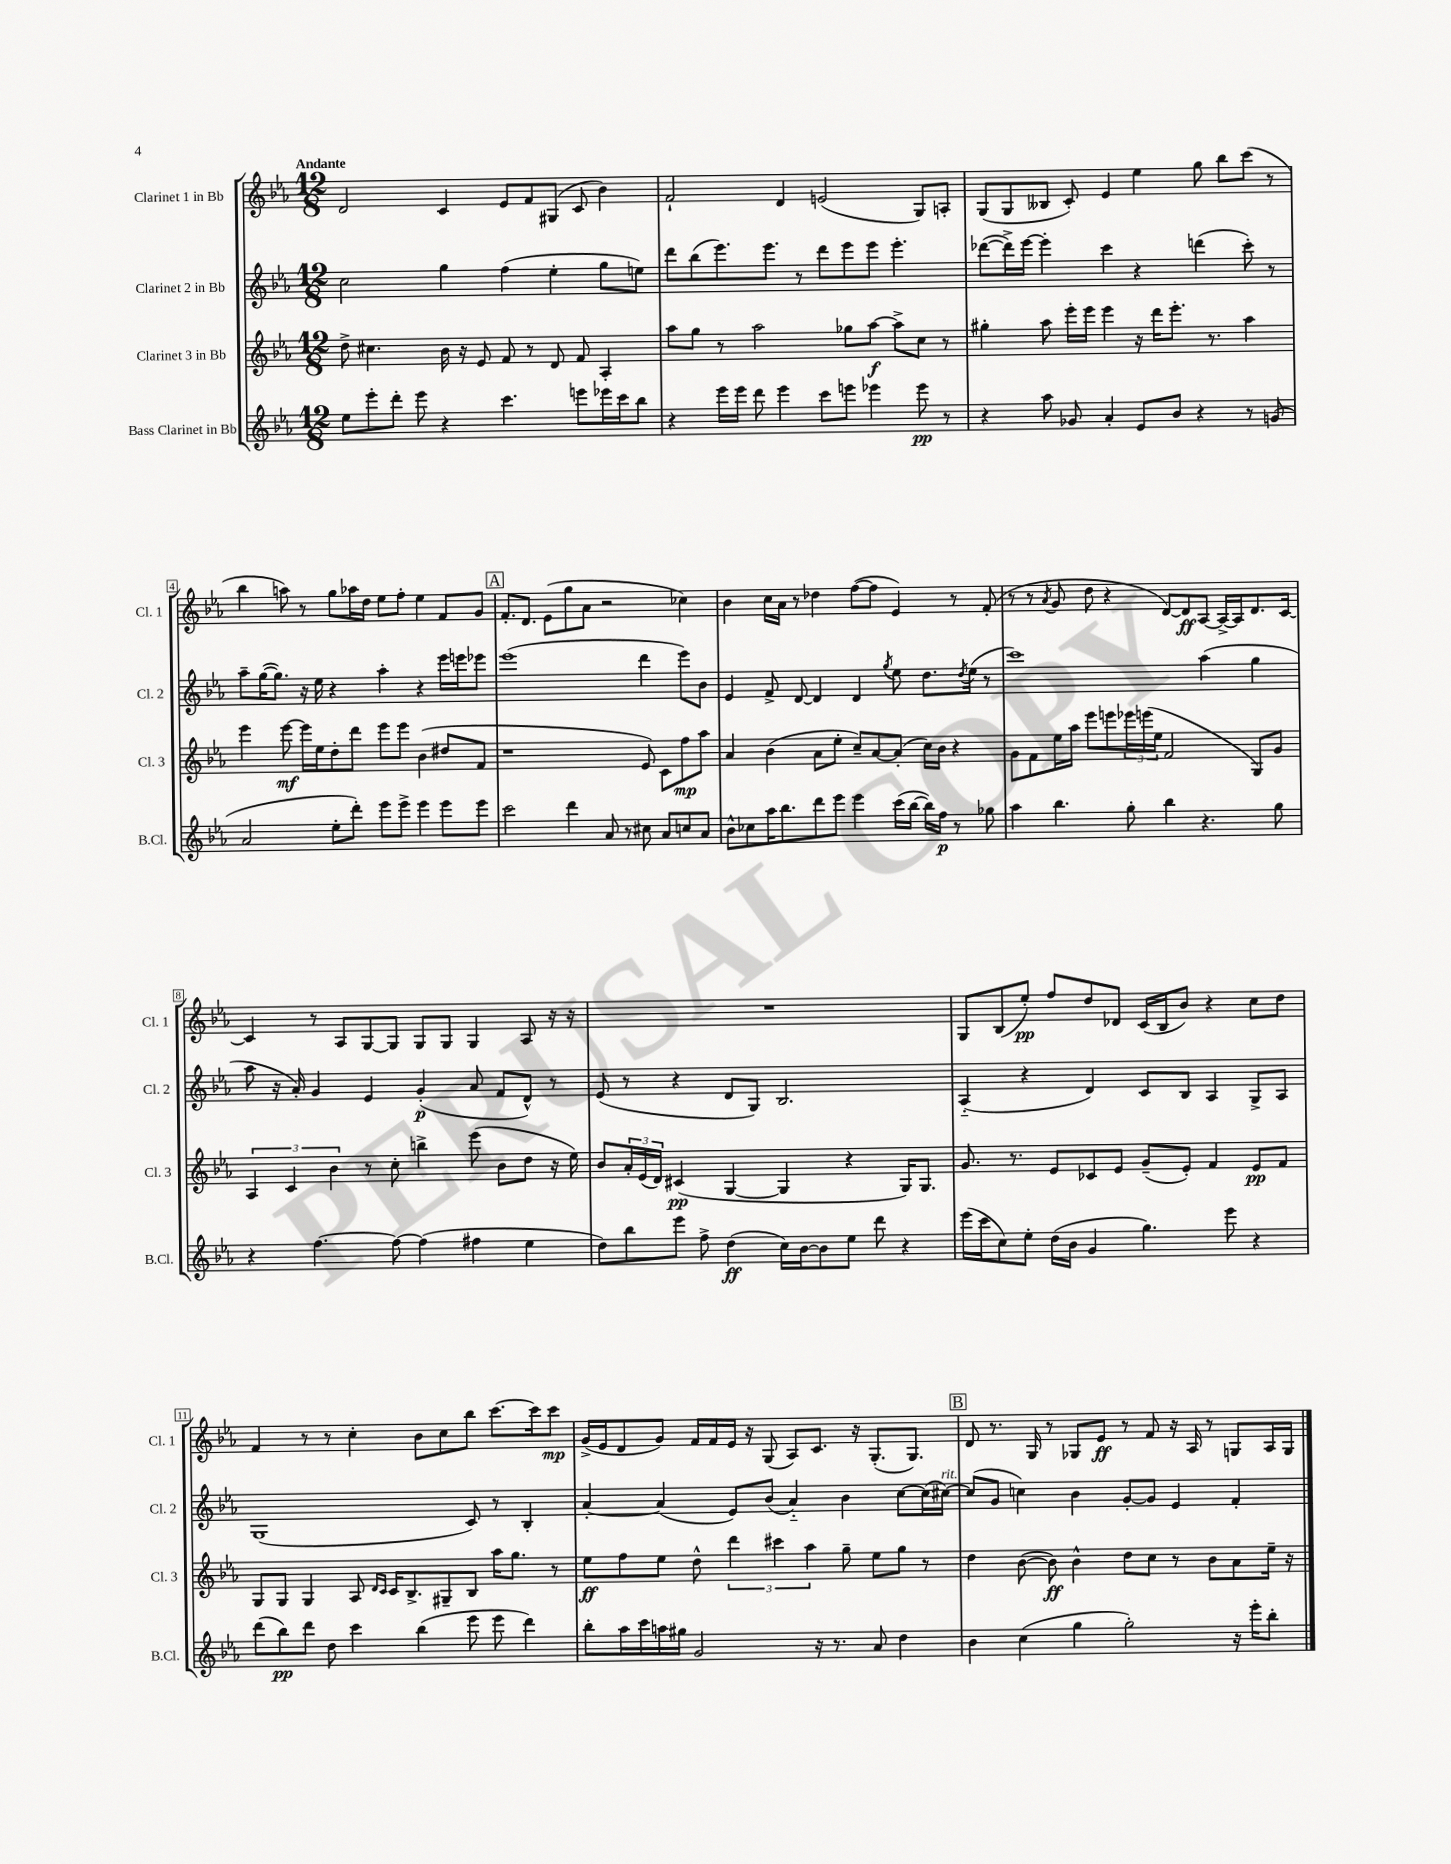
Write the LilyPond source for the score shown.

<<
\new StaffGroup <<
\new Staff = "s0" \with { instrumentName = "Clarinet 1 in Bb" shortInstrumentName = "Cl. 1" } {
    \clef treble \key ees \major \numericTimeSignature \time 12/8 \tempo "Andante"
    d'2 c'4 ees'8 f'8 gis8( c'8 bes'4) |
    f'2-! d'4 e'2( g8) a8-. |
    g8( g8 beses8 c'8-.) ees'4 ees''4 g''8 bes''8 c'''8( r8 |
    bes''4 a''8) r8 g''8 aes''16 d''16 ees''8 f''8-. ees''4 f'8 g'8 |
    \mark \markup { \box "A" } f'8.-. d'8. ees'8( g''8 aes'8 r2 ces''4) |
    bes'4 c''16 aes'16 r8 des''4 f''8~( f''8 ees'4) r8 f'8-.( |
    r8 r8 \acciaccatura { aes'8 } g'8 d''8 r4 d'8~) d'8\ff aes8~ aes16~-> aes16 d'8. c'16~ |
    c'4 r8 aes8 g8~ g8 g8 g8 g4 aes8 r16 r16 |
    R1. |
    g8 bes8( ees''8-.\pp) f''8 d''8 des'8 c'16( bes16 bes'8) r4 c''8 d''8 |
    f'4 r8 r8 c''4-. bes'8 c''8 bes''8 c'''8.~ c'''16 c'''8\mp |
    g'16->( ees'16 d'8 g'8) f'16 f'16 ees'16 r16 g8( aes8) c'8. r16 g8.-.( g8.) |
    \mark \markup { \box "B" } d'8 r8. g16 r8 ges8 ees'8\ff r8 f'8 r16 aes16 r8 g8 aes16 g16 \bar "|." |
}
\new Staff = "s1" \with { instrumentName = "Clarinet 2 in Bb" shortInstrumentName = "Cl. 2" } {
    \clef treble \key ees \major \numericTimeSignature \time 12/8
    c''2 g''4 f''4( ees''4-. g''8 e''8) |
    d'''8 bes''8( ees'''8.) ees'''8. r8 d'''8 ees'''8 ees'''8 ees'''4.-. |
    des'''8~( des'''16->) ees'''16~ ees'''4-. c'''4 r4 d'''4( c'''8-.) r8 |
    aes''8-- g''16~( g''8.) r16 ees''16 r4 aes''4-. r4 ees'''16 e'''16 ees'''8 |
    \mark \markup { \box "A" } ees'''1( d'''4 ees'''8) bes'8 |
    ees'4 f'8-> d'8~ d'4 d'4 \acciaccatura { g''8 } ees''8 d''8. \acciaccatura { d''8 } ees''16( r8 |
    c'''1) aes''4( g''4 |
    aes''8 r16 aes'16-.) g'4 ees'4 g'4-.\p( aes'8 f'8 d'8-^) r8 |
    ees'8( r8 r4 d'8 g8) bes2. |
    aes4-_( r4 d'4) c'8 bes8 aes4 g8-> aes8 |
    g1( c'8) r8 bes4-. |
    aes'4~-. aes'4( ees'8) bes'8( aes'4-_) bes'4 c''8~ c''16( cis''16~^\markup { \italic "rit." }) |
    \mark \markup { \box "B" } cis''8( g'8 c''4) bes'4 g'8~-. g'8 ees'4 f'4-. \bar "|." |
}
\new Staff = "s2" \with { instrumentName = "Clarinet 3 in Bb" shortInstrumentName = "Cl. 3" } {
    \clef treble \key ees \major \numericTimeSignature \time 12/8
    d''8-> cis''4. bes'16 r16 ees'8 f'8 r8 d'8 f'8 aes4-. |
    aes''8 g''8 r8 aes''2 ges''8 aes''8~\f aes''8-> c''8 r8 |
    gis''4-. aes''8 ees'''16-. ees'''16 ees'''4 r16 d'''16 ees'''8.-. r8. aes''4 |
    ees'''4 ees'''8~\mf ees'''16 ees''16 d''8-. d'''8 ees'''8 ees'''8 bes'4( dis''8 f'8 |
    \mark \markup { \box "A" } r1 ees'8) c'8 f''8\mp aes''8 |
    aes'4 bes'4( aes'8 ees''8-. c''8--) aes'8~ aes'8-.( c''16) bes'16 r4 |
    g'8 f'8 ees''16 aes''16 ees'''8 e'''8 \tuplet 3/2 { ees'''16 e'''16( ees''16 } f'2 g8) g'8 |
    \tuplet 3/2 { aes4 c'4 bes'4 } r8 c''8-. b''4-> ees'''8( bes'8 d''8 r16 ees''16) |
    bes'8 \tuplet 3/2 { aes'16-. ees'16( d'16) } cis'4\pp( g4~ g4 r4 g16) g8. |
    g'8. r8. ees'8 ces'8 ees'8 g'8--( ees'8-.) f'4 ees'8\pp f'8 |
    g8 g8 g4 aes8 \grace { d'16 c'16 } c'16 bes8.-> gis8-- bes8 aes''16 g''8. r8 |
    ees''8\ff f''8 ees''8 d''8-^ \tuplet 3/2 { d'''4 cis'''4 aes''4 } g''8-- ees''8 g''8 r8 |
    \mark \markup { \box "B" } d''4 bes'8~( bes'8\ff) bes'4-^ d''8 c''8 r8 bes'8 aes'8 ees''16-- r16 \bar "|." |
}
\new Staff = "s3" \with { instrumentName = "Bass Clarinet in Bb" shortInstrumentName = "B.Cl." } {
    \clef treble \key ees \major \numericTimeSignature \time 12/8
    ees''8 ees'''8-. d'''8-. ees'''8 r4 c'''4. e'''8 ees'''16 c'''16 bes''8 |
    r4 ees'''16 ees'''16 d'''8 ees'''4 c'''8 e'''8 ees'''4 ees'''8\pp r8 |
    r4 aes''8 ges'8 aes'4-. ees'8 bes'8 r4 r8 g'8( |
    aes'2 ees''8-. d'''8-.) ees'''8 ees'''8-> ees'''4 ees'''8 ees'''8 |
    \mark \markup { \box "A" } c'''2 d'''4 aes'8 r8 cis''8 aes'8 c''8 aes'8 |
    bes'8-^ ces''8 aes''16 bes''8. d'''8 ees'''8 ees'''4 c'''16( bes''16~ bes''16) f''16\p r8 ges''8 |
    aes''4 bes''4. g''8-. bes''4 r4. g''8 |
    r4 f''4.~ f''8~ f''4( fis''4 ees''4 |
    d''8) bes''8 ees'''8 f''8-> d''4\ff( c''16) bes'16~ bes'8 ees''8 d'''8 r4 |
    ees'''16( c'''16 c''8) ees''8-. d''16( bes'16 g'4 g''4.) ees'''8 r4 |
    d'''8( bes''8\pp) d'''8 d''8 c'''4 bes''4( ees'''8 ees'''8 d'''4) |
    bes''8-. aes''16 c'''16 a''16 gis''16 g'2 r16 r8. aes'8 d''4 |
    \mark \markup { \box "B" } bes'4 c''4( g''4 g''2-.) r16 ees'''16-. bes''8-. \bar "|." |
}
>>
>>
\layout { \context { \Score \override BarNumber.stencil = #(make-stencil-boxer 0.1 0.3 ly:text-interface::print) } }
